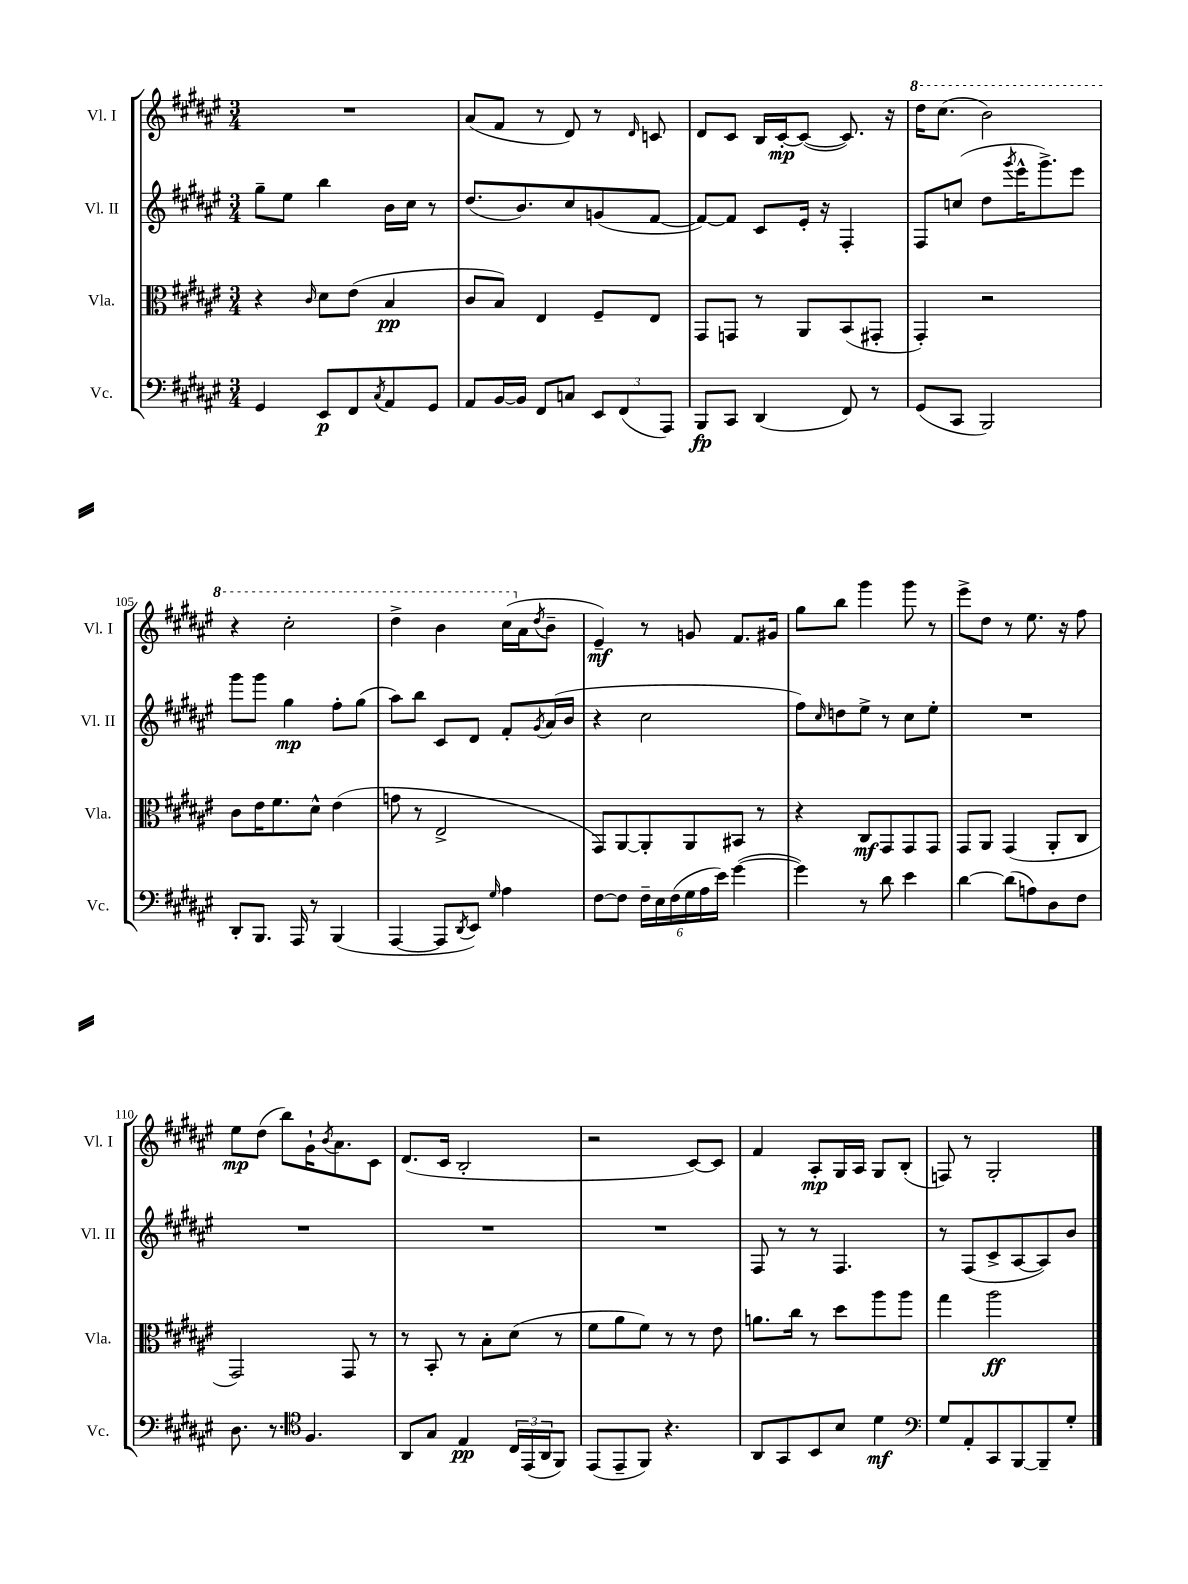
<<
\new StaffGroup <<
\new Staff = "s0" \with { instrumentName = "Vl. I" shortInstrumentName = "Vl. I" } {
    \clef treble \key fis \major \numericTimeSignature \time 3/4
    R2. |
    ais'8( fis'8 r8 dis'8) r8 \grace { dis'16 } c'8 |
    dis'8 cis'8 b16 cis'16~-.\mp cis'8~( cis'8.) r16 |
    \ottava #1 dis'''16 cis'''8.( b''2) |
    r4 cis'''2-. |
    dis'''4-> b''4 cis'''16( \ottava #0 ais'16 \acciaccatura { dis''8 } b'8-- |
    eis'4--\mf) r8 g'8 fis'8. gis'16 |
    gis''8 b''8 gis'''4 gis'''8 r8 |
    eis'''8-> dis''8 r8 eis''8. r16 fis''8 |
    eis''8\mp dis''8( b''8) gis'16-! \acciaccatura { b'8 } ais'8. cis'8 |
    dis'8.( cis'16 b2-. |
    r2 cis'8~) cis'8 |
    fis'4 ais8-.\mp gis16 ais16 gis8 b8-.( |
    f8) r8 gis2-. \bar "|." |
}
\new Staff = "s1" \with { instrumentName = "Vl. II" shortInstrumentName = "Vl. II" } {
    \clef treble \key fis \major \numericTimeSignature \time 3/4
    gis''8-- eis''8 b''4 b'16 cis''16 r8 |
    dis''8.( b'8.) cis''8 g'8( fis'8~ |
    fis'8~) fis'8 cis'8 eis'16-. r16 fis4-. |
    fis8 c''8( dis''8 \acciaccatura { gis'''8 } eis'''16-^ gis'''8.->) eis'''8 |
    gis'''8 gis'''8 gis''4\mp fis''8-. gis''8( |
    ais''8) b''8 cis'8 dis'8 fis'8-. \acciaccatura { gis'8 } ais'16( b'16 |
    r4 cis''2 |
    fis''8) \grace { cis''16 } d''8 eis''8-> r8 cis''8 eis''8-. |
    R2. |
    R2. |
    R2. |
    R2. |
    fis8 r8 r8 fis4. |
    r8 fis8( cis'8-> ais8~ ais8) b'8 \bar "|." |
}
\new Staff = "s2" \with { instrumentName = "Vla." shortInstrumentName = "Vla." } {
    \clef alto \key fis \major \numericTimeSignature \time 3/4
    r4 \grace { cis'16 } dis'8 eis'8( b4\pp |
    cis'8 b8) eis4 fis8-- eis8 |
    gis,8 g,8 r8 ais,8 b,8( gis,8-. |
    gis,4-.) r2 |
    cis'8 eis'16 fis'8. dis'8-^ eis'4( |
    g'8 r8 eis2-> |
    gis,8) ais,8~ ais,8-. ais,8 bis,8 r8 |
    r4 cis8\mf gis,8 gis,8 gis,8 |
    gis,8 ais,8 gis,4( ais,8-. cis8 |
    gis,2) gis,8 r8 |
    r8 b,8-. r8 b8-. dis'8( r8 |
    fis'8 ais'8 fis'8) r8 r8 eis'8 |
    a'8. cis''16 r8 dis''8 ais''8 ais''8 |
    gis''4 ais''2\ff \bar "|." |
}
\new Staff = "s3" \with { instrumentName = "Vc." shortInstrumentName = "Vc." } {
    \clef bass \key fis \major \numericTimeSignature \time 3/4
    gis,4 eis,8\p fis,8 \acciaccatura { cis8 } ais,8 gis,8 |
    ais,8 b,16~ b,16 fis,8 c8 \tuplet 3/2 { eis,8 fis,8( ais,,8) } |
    b,,8\fp cis,8 dis,4( fis,8) r8 |
    gis,8( cis,8 b,,2) |
    dis,8-. b,,8. ais,,16 r8 b,,4( |
    ais,,4~ ais,,8 \acciaccatura { dis,8 } eis,8) \grace { gis16 } ais4 |
    fis8~ fis8 \tuplet 6/4 { fis16-- eis16 fis16( gis16 ais16 eis'16) } gis'4~( |
    gis'4) r8 dis'8 eis'4 |
    dis'4~ dis'8( a8) dis8 fis8 |
    dis8. r8. \clef tenor fis4. |
    ais,8 gis8 eis4\pp \tuplet 3/2 { cis16 eis,16( ais,16 } fis,8) |
    eis,8( eis,8-- fis,8) r4. |
    ais,8 gis,8 b,8 b8 dis'4\mf |
    \clef bass gis8 ais,8-. cis,8 b,,8~ b,,8-- gis8-. \bar "|." |
}
>>
>>
\layout { \context { \Score currentBarNumber = #101 \override BarNumber.break-visibility = ##(#f #t #t) barNumberVisibility = #(every-nth-bar-number-visible 5) } }
